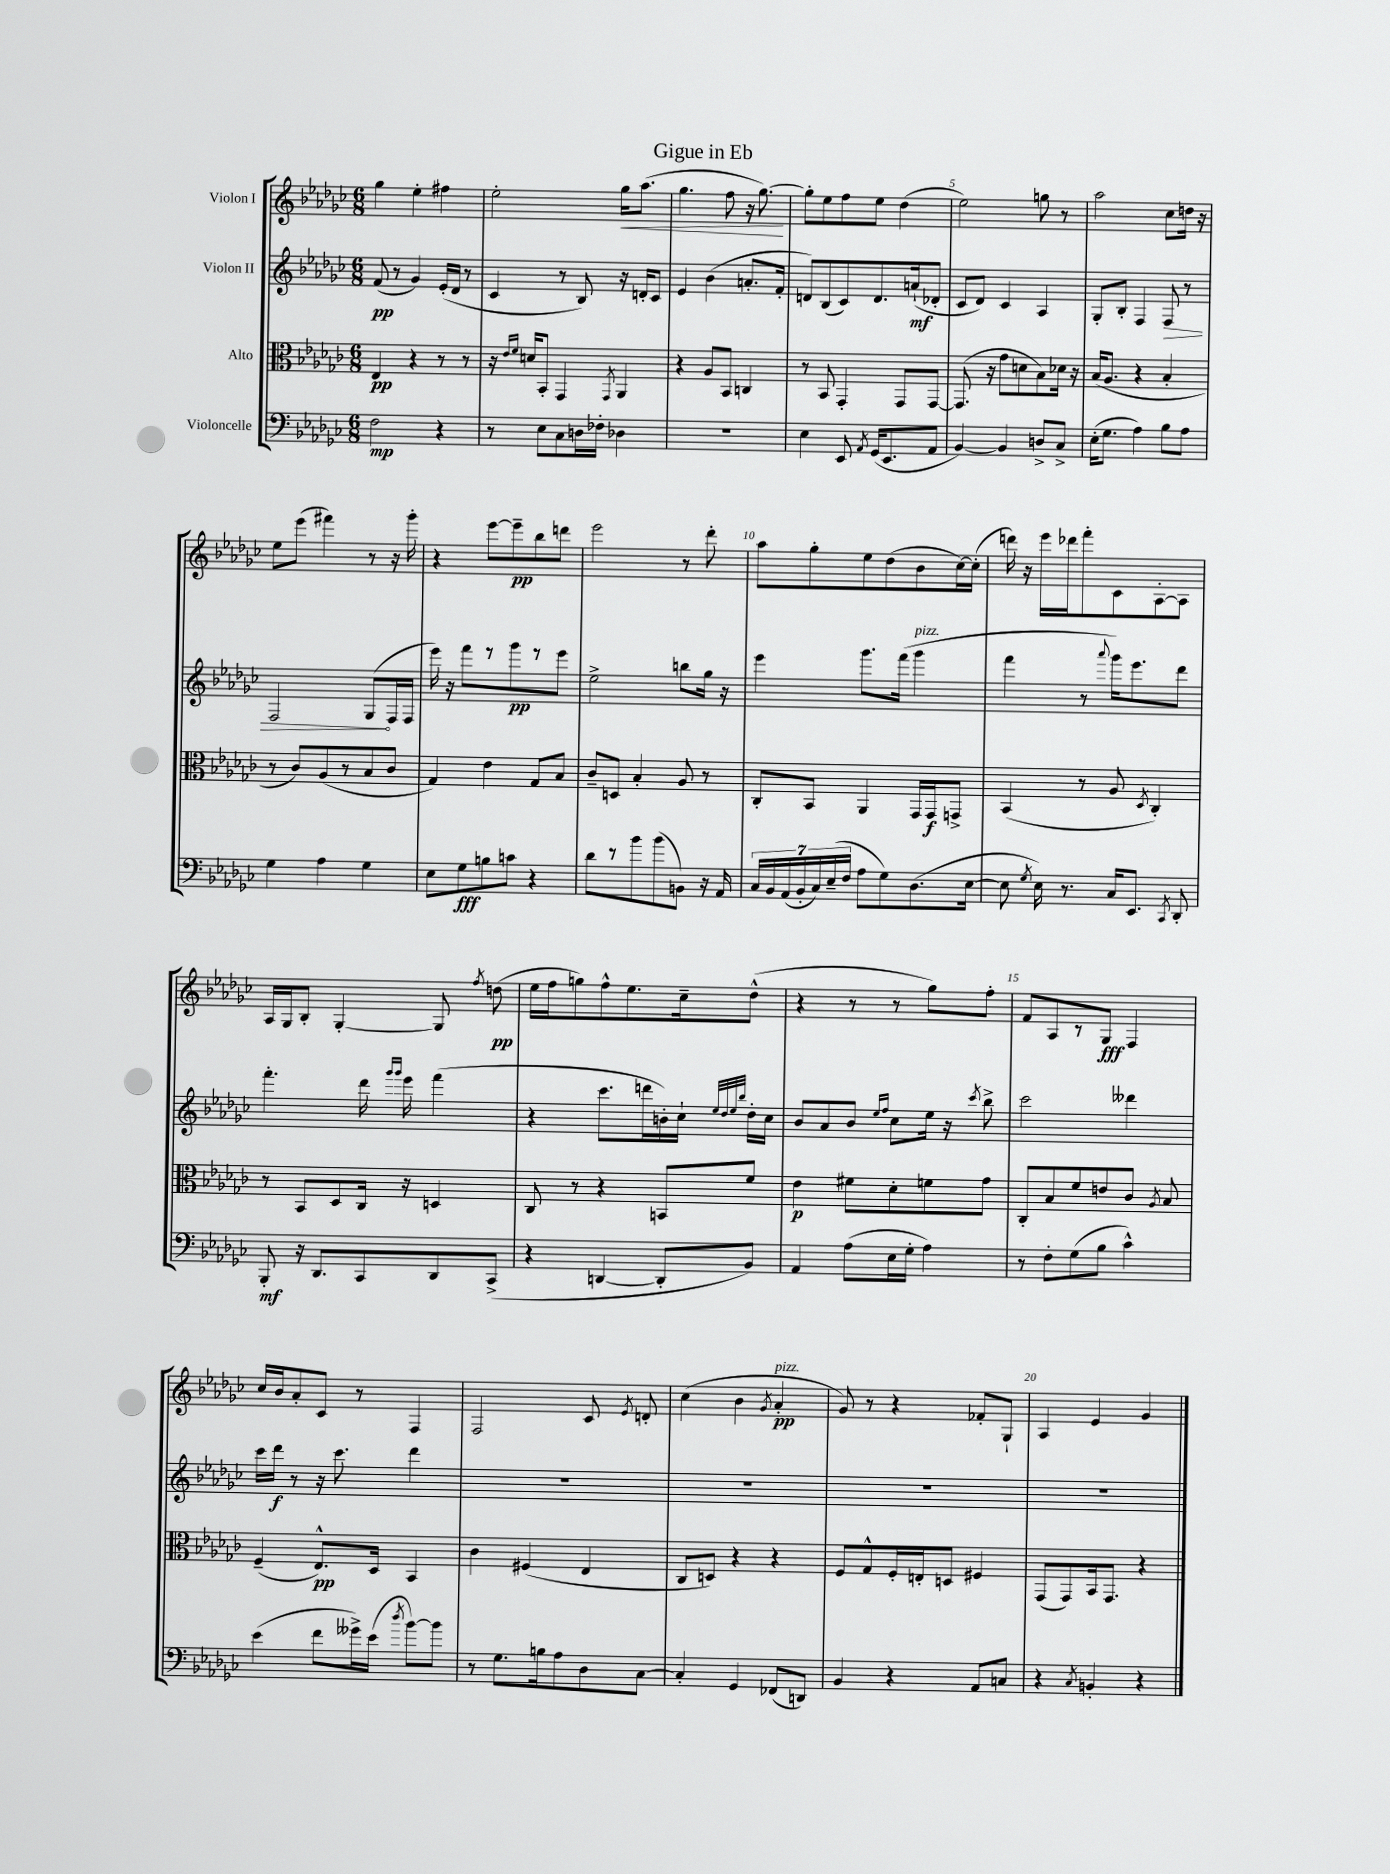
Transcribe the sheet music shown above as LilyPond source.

\header { title = "Gigue in Eb" }
<<
\new StaffGroup <<
\new Staff = "s0" \with { instrumentName = "Violon I" } {
    \clef treble \key ges \major \numericTimeSignature \time 6/8
    \autoBeamOff ges''4 ees''4-. fis''4 |
    ees''2-. ges''16[\< aes''8.]( |
    ges''4. f''8 r16 ges''8.~\!) |
    ges''8[-. ees''8 f''8 ees''8] des''4( |
    ees''2) g''8 r8 |
    aes''2 ces''8[ d''16] r16 |
    ees''8[ ees'''8]( fis'''4) r8 r16 ges'''16-. |
    r4 ees'''8[~ ees'''8--\pp bes''8 d'''8] |
    ees'''2 r8 des'''8-. |
    aes''8[ ges''8-. ees''8 des''8( bes'8 ces''16~) ces''16]-.( |
    d'''16) r16 ees'''16[ des'''16 f'''8-. ces'8 aes8~-. aes8] |
    aes16[ ges16 bes8]-. ges4~-. ges8 \acciaccatura { f''8 } d''8\pp( |
    ees''16[ f''16 g''8) f''8-^ ees''8. ces''16-- des''8]-^( |
    r4 r8 r8 ges''8[) f''8]-. |
    f'8[ aes8 r8 ges8]\fff f4 |
    ces''16[ bes'16 aes'8-. ces'8] r8 f4 |
    f2 ces'8 \acciaccatura { ees'8 } d'8-. |
    ces''4( bes'4 \acciaccatura { ges'8 } aes'4-.\pp^\markup { \italic "pizz." } |
    ges'8) r8 r4 fes'8[-. ges8]-! |
    aes4 ees'4 ges'4 \bar "|." |
}
\new Staff = "s1" \with { instrumentName = "Violon II" } {
    \clef treble \key ges \major \numericTimeSignature \time 6/8
    \autoBeamOff f'8\pp( r8 ges'4) ees'16[-.( des'16] r8 |
    ces'4 r8 bes8) r16 d'16[-. ces'8] |
    ees'4 bes'4( a'8.[-. f'16]-. |
    d'8[) bes8( ces'8) d'8. a'16-!\mf( des'8]-. |
    ces'8[ des'8]) ces'4 aes4 |
    ges8[-. bes8]-. f4 \once \override Hairpin.circled-tip = ##t f8\> r8 |
    f2 ges8[\!( f16 f16] |
    ees'''16) r16 f'''8[ r8 ges'''8\pp r8 ees'''8] |
    ees''2-> b''8[ ges''16] r16 |
    ees'''4 ges'''8.[ f'''16]( ges'''4^\markup { \italic "pizz." } |
    f'''4 r8 \appoggiatura { aes'''8 } ges'''16[) ees'''8. des'''8] |
    f'''4.-. des'''16 \grace { ges'''16[ ges'''16] } ees'''16 f'''4( |
    r4 ces'''8.[ d'''16 b'16-.) ces''16]-! \grace { ees''32[ des''32 ees''32 bes''32] } des''16[-. ces''16] |
    bes'8[ aes'8 bes'8] \grace { ees''16[ f''16] } ces''8[ ees''16] r16 \acciaccatura { ces'''8 } bes''8-> |
    ces'''2 deses'''4 |
    ces'''16[ des'''16]\f r8 r16 ces'''8. des'''4 |
    R2. |
    R2. |
    R2. |
    R2. \bar "|." |
}
\new Staff = "s2" \with { instrumentName = "Alto" } {
    \clef alto \key ges \major \numericTimeSignature \time 6/8
    \autoBeamOff ees4\pp r4 r8 r8 |
    r16 \grace { ees'16[ f'16] } d'16[ bes,8]-. ges,4 \acciaccatura { ges,8 } aes,4 |
    r4 aes8[ bes,8] c4 |
    r8 bes,8 ges,4-. ges,8[ ges,8]~ |
    ges,8.( r16 ges'8[ d'8 bes8) des'16] r16 |
    bes16[( aes8.] r4 bes4-. |
    r8 ces'8[) aes8( r8 bes8 ces'8] |
    ges4) ees'4 ges8[ bes8] |
    ces'8[-- d8] bes4-. aes8 r8 |
    ces8[-. bes,8] aes,4 ges,16[ ges,16\f g,8]-> |
    bes,4( r8 aes8 \acciaccatura { des8 } ces4-.) |
    r8 bes,8[ des8 ces16] r16 d4 |
    ces8 r8 r4 b,8[ f'8] |
    ees'4\p fis'8[ des'8-. f'8 ges'8] |
    ces8[-. bes8 f'8 e'8 ces'8] \acciaccatura { aes8 } bes8 |
    f4--( ees8.[-^\pp) des16] bes,4 |
    ces'4 fis4( ees4 |
    ces8[ d8]) r4 r4 |
    f8[ ges8-^ f16-. e16-. d8] fis4 |
    ges,8[( ges,8) bes,16 ges,8.] r4 \bar "|." |
}
\new Staff = "s3" \with { instrumentName = "Violoncelle" } {
    \clef bass \key ges \major \numericTimeSignature \time 6/8
    \autoBeamOff f2\mp r4 |
    r8 ees8[ ces8 d16 fes16]-. des4 |
    R2. |
    ees4 ees,8 \acciaccatura { aes,8 } ges,16[( ees,8. aes,8] |
    bes,4~) bes,4 d8[-> ces8]-> |
    ees16[-.( ges8.] aes4) bes8[ aes8] |
    ges4 aes4 ges4 |
    ees8[ ges8\fff b8 c'8] r4 |
    des'8[ r8 bes'8 bes'8( b,8]) r16 aes,16 |
    \tuplet 7/4 { ces16[ bes,16 aes,16( bes,16-. ces16) ees16--( f16] } aes8[ ges8) des8.( ees16]~ |
    ees8 \acciaccatura { ges8 } ees16) r8. ces16[ ees,8.] \acciaccatura { ces,8 } des,8-. |
    bes,,8-.\mf r16 des,8.[ ces,8 des,8 ces,8]->( |
    r4 d,4~ d,8[-. bes,8]) |
    aes,4 aes8[( ees16 ges16]-. aes4) |
    r8 f8[-. ges8( bes8] ces'4-^) |
    ees'4( f'8[ geses'16->) ees'16]( \acciaccatura { des''8 } bes'8[~) bes'8] |
    r8 ges8.[ b16 aes8 des8 ces8]~ |
    ces4-. ges,4 fes,8[( d,8]) |
    bes,4 r4 aes,8[ c8] |
    r4 \acciaccatura { ces8 } b,4-. r4 \bar "|." |
}
>>
>>
\layout { \context { \Score \override BarNumber.break-visibility = ##(#f #t #t) barNumberVisibility = #(every-nth-bar-number-visible 5) } }
